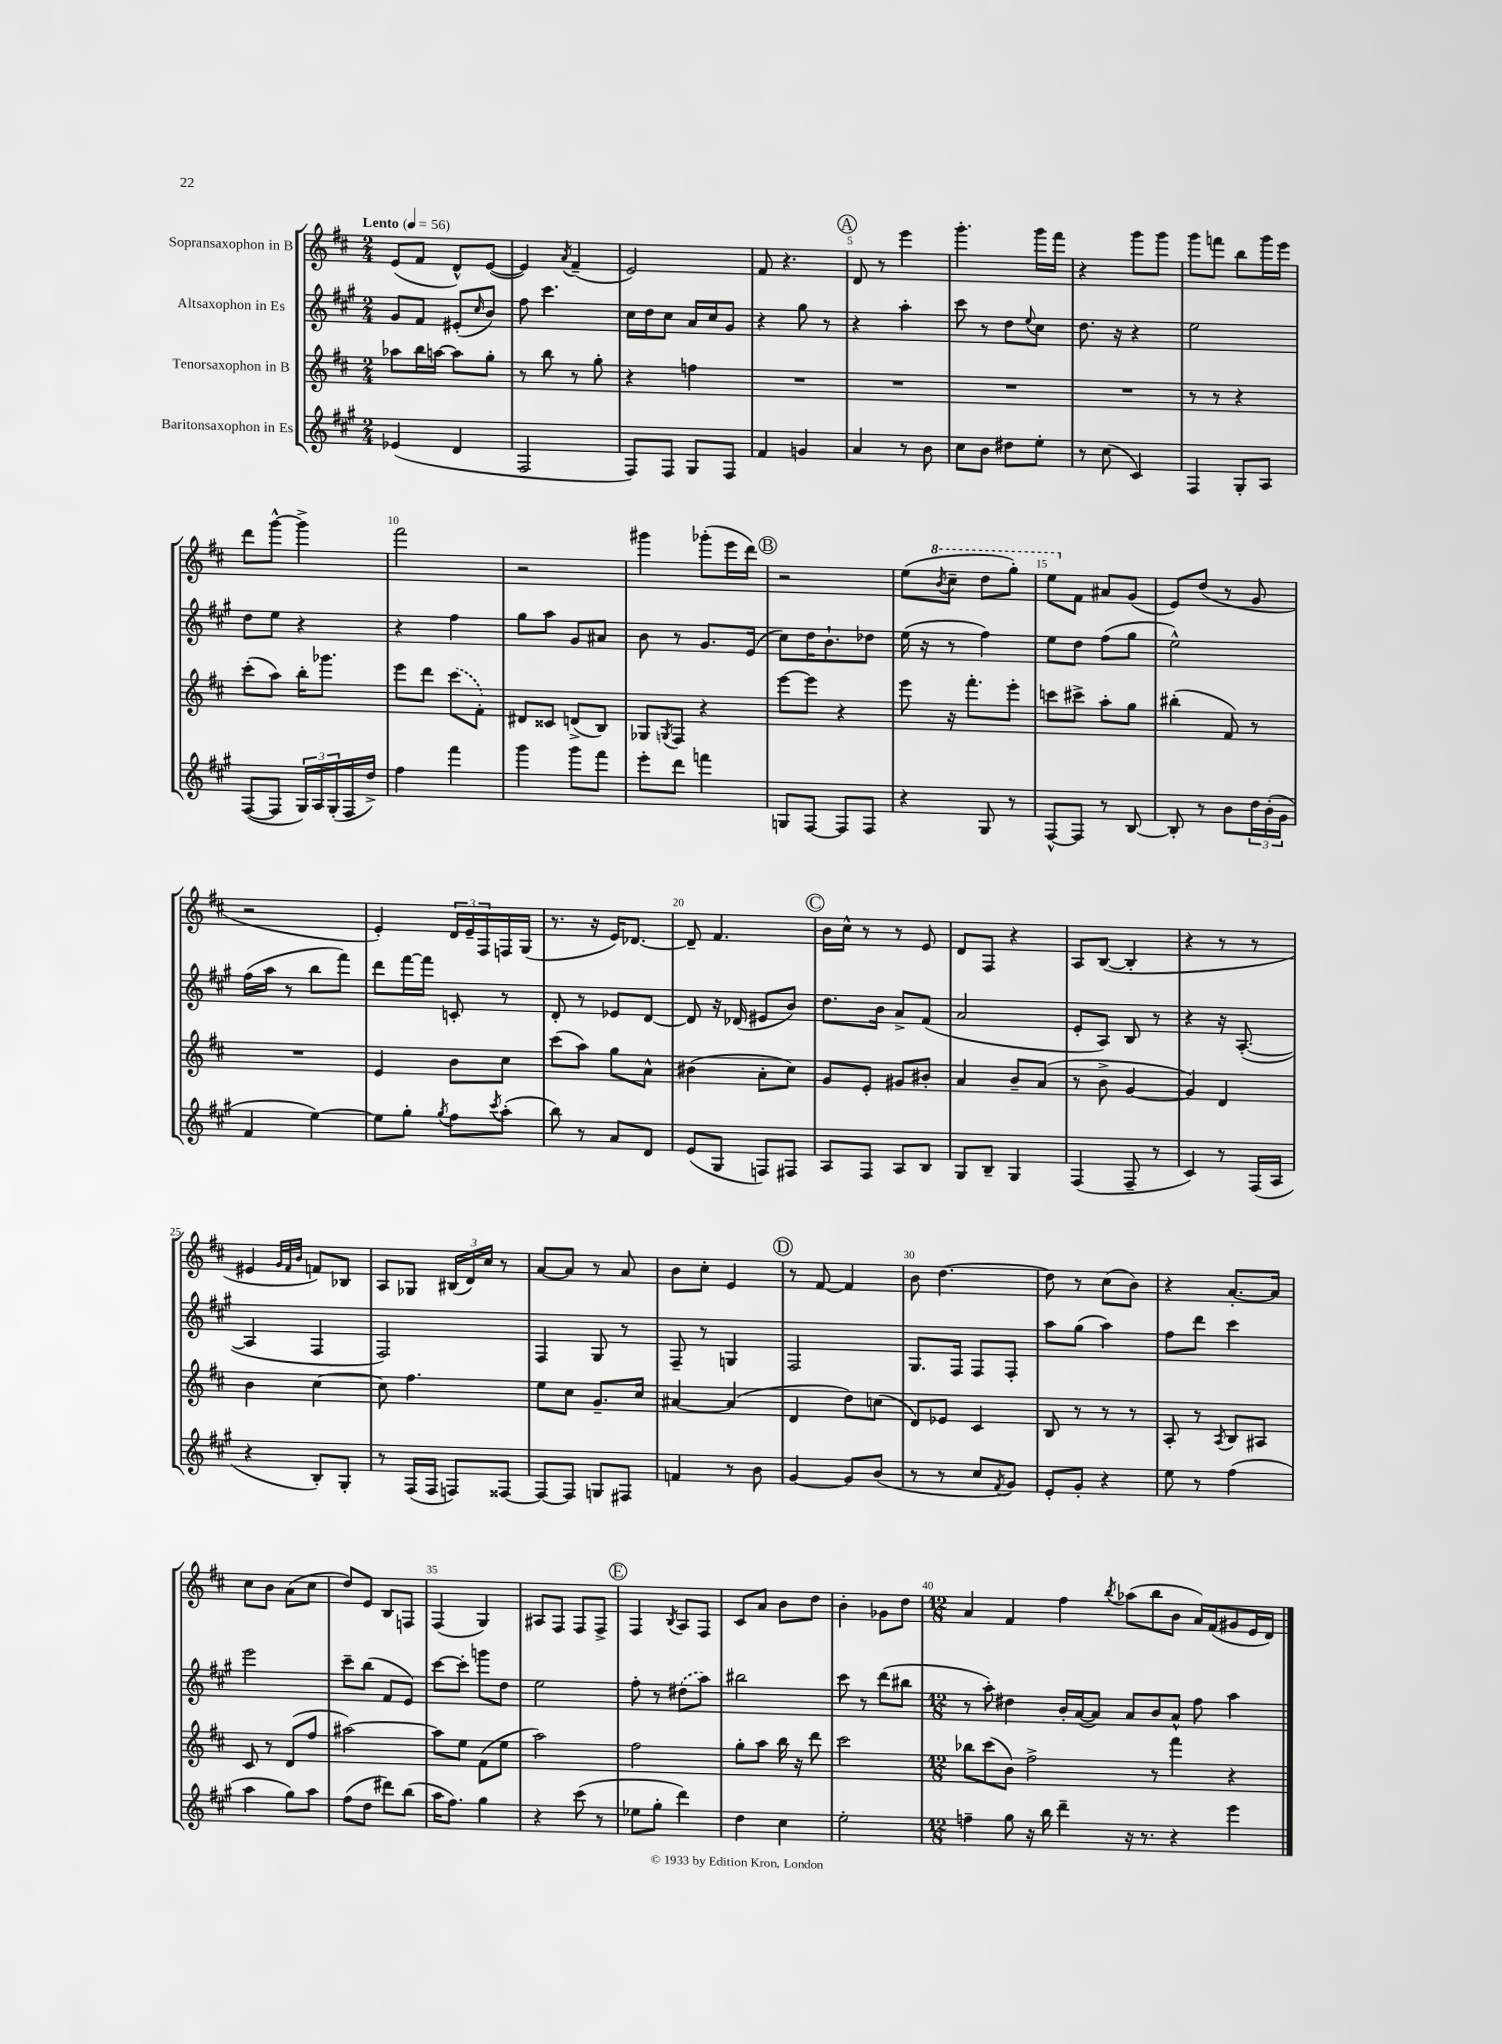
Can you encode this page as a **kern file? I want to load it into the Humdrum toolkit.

**kern	**kern	**kern	**kern
*staff4	*staff3	*staff2	*staff1
*clefG2	*clefG2	*clefG2	*clefG2
*k[f#c#g#]	*k[f#c#]	*k[f#c#g#]	*k[f#c#]
*M2/4	*M2/4	*M2/4	*M2/4
*MM56	*MM56	*MM56	*MM56
(4e-	8aa-	8g#	(8e
.	16bb	8f#	8f#
.	[16aa	.	.
4d	8aa]	(8e#'	8d^^)
.	.	16qqcc#	.
.	8gg'	8b)	([8e
=	=	=	=
2F#	8r	8ff#	4e])
.	8bb	4.ccc#	.
.	.	.	8qa
.	8r	.	(4f#~
.	8gg'	.	.
=	=	=	=
8F#)	4r	16cc#	2e)
.	.	16dd	.
8F#	.	8cc#	.
8G#	4ff	16a	.
.	.	16cc#	.
8F#	.	8g#	.
=	=	=	=
4f#	2r	4r	8f#
.	.	.	4.r
4g	.	8gg#	.
.	.	8r	.
=	=	=	=
4a	2r	4r	8d
.	.	.	8r
8r	.	4aa'	4eee
8b	.	.	.
=	=	=	=
8cc#	2r	8ccc#	4.ggg'
8b	.	8r	.
8dd#	.	8dd	.
.	.	8qqee	.
8ee'	.	8cc#	16ggg
.	.	.	16fff#
=	=	=	=
8r	2r	8.dd	4r
(8cc#	.	.	.
.	.	16r	.
4c#)	.	4r	8ggg
.	.	.	8ggg
=	=	=	=
4F#	8r	2ee	8ggg
.	8r	.	8fff
8G#'	4r	.	8bb
8A	.	.	16ggg
.	.	.	16eee
=	=	=	=
([8F#	(8ccc#'	8dd	8ddd
8F#]	8aa)	8ee	[8ggg^^
24G#)	16bb'	4r	4ggg^]
24A	.	.	.
.	8.ggg-	.	.
(24G#'	.	.	.
16F#	.	.	.
16dd^)	.	.	.
=	=	=	=
4ff#	8eee	4r	2fff#
.	8ddd	.	.
4fff#	(8ccc#	4ff#	.
.	8f#')	.	.
=	=	=	=
4ggg#	8d#	8gg#	2r
.	8c##	8aa	.
8ggg#	(8d^	8g#	.
8fff#	8B)	8a#	.
=	=	=	=
8eee'	8G-	8b	4ggg#
.	8qG	.	.
8ddd	8F#	8r	.
4fff	4r	8.g#	(8ggg-'
.	.	.	16eee
.	.	(16e	16ddd)
=	=	=	=
8G	[8eee	8cc#)	2r
[8F#	8eee]	16dd	.
.	.	8.b`	.
8F#]	4r	.	.
8F#	.	8dd-	.
=	=	=	=
4r	8eee	(16ee	(8ee
.	.	16r	.
.	.	.	8qbb
.	16r	8r	8ccc#~
.	8.fff#'	.	.
8G#	.	4ff#)	8ddd
8r	8eee'	.	8ggg')
=	=	=	=
[8F#^^	8ccc	8ee	8eee
8F#]	8ccc#^	8dd	8f#
8r	8aa'	(8ff#	8a#
[8B	8gg	8gg#	(8g
=	=	=	=
8B']	(4bb#'	2ee^^)	8e)
8r	.	.	(8dd
8b	8f#)	.	8r
24dd	8r	.	8g
(24b'	.	.	.
24g#	.	.	.
=	=	=	=
4f#	2r	(16ff#	2r
.	.	16aa	.
.	.	8r	.
[4ee)	.	8bb	.
.	.	8fff#)	.
=	=	=	=
8ee]	4e	8ddd	4e')
8gg#'	.	[16fff#	.
.	.	16fff#]	.
8qgg#	.	.	.
8ff#	8b	8c'	24d
.	.	.	24e~
.	.	.	24F#
8qccc#	.	.	.
(8aa'	8cc#	8r	16F
.	.	.	(16G
=	=	=	=
8bb)	(8ccc#	8d'	8.r
8r	8aa)	8r	.
.	.	.	16r
8a	8gg	8e-	16e)
.	.	.	[8.d-
8d	8a^^	[8d	.
=	=	=	=
(8e	(4b#	8d]	8d-~]
8G#	.	16r	4.f#
.	.	(16d-	.
8F)	8a'	8e#	.
8F#	8cc#)	8b)	.
=	=	=	=
8A	8g	8.dd	16b
.	.	.	16cc#^^
8F#	8e'	.	8r
.	.	16b	.
8A	8g#	8a^	8r
8B	8b#'	(8f#	8e
=	=	=	=
8G#	4a	2a	8d
8B~	.	.	8F#
4G#	8b~	.	4r
.	(8a	.	.
=	=	=	=
(4F#	8r	8e'	8A
.	8b^	8A)	([8B
8F#~	[4g	8B	4B']
8r	.	8r	.
=	=	=	=
4c#)	4g])	4r	4r
8r	4d	16r	8r
.	.	([8.A'	.
(16F#	.	.	8r
16A	.	.	.
=	=	=	=
4r	4b	4A]	4e#
.	.	.	32qqg
.	.	.	32qqf#
.	.	.	32qqb
8B')	[4cc#	4F#	8f)
8G#'	.	.	8B-
=	=	=	=
8r	8cc#]	2F#)	8A
(16F#	4.ff#	.	8G-
16F#	.	.	.
8F)	.	.	(24B#
.	.	.	24d)
.	.	.	24cc#
[8F##	.	.	8r
=	=	=	=
8F##_	8ee	4F#	[8a
8F##]	8cc#	.	8a]
8G	8.g~	8G#	8r
8F#	.	8r	8a
.	16cc#	.	.
=	=	=	=
4f	[4a#	8F#~	8b
.	.	8r	8cc#'
8r	(4a#]	4G	4e
8b	.	.	.
=	=	=	=
[4g#	4d	2F#	8r
.	.	.	[8f#
8g#]	8dd)	.	4f#]
(8b	(8cc	.	.
=	=	=	=
8r	8d)	8.G#	8b
8r	8e-	.	[4.dd
.	.	16F#	.
8cc#	4c#	8F#	.
8qf#	.	.	.
8g#)	.	8F#'	.
=	=	=	=
8e'	8B	8aa	8dd]
8g#'	8r	(8gg#	8r
4r	8r	4aa)	(8cc#
.	8r	.	8b)
=	=	=	=
8ee	8A'	8ff#	4r
8r	8r	8ddd	.
.	8qA	.	.
(4ff#	8B	4ccc#	[8.a'
.	8A#	.	.
.	.	.	16a]
=	=	=	=
4aa	8c#	2eee	8cc#
.	8r	.	8b
8gg#)	(8d	.	(8a
8aa	8ff#	.	8cc#
=	=	=	=
(8ff#	[2aa#)	8ccc#~	8dd)
8dd	.	(8bb	8e
8ddd#)	.	8f#	8B
(8bb	.	8e)	8F
=	=	=	=
16aa	8aa#]	[8ccc#	(4F#
8.ff#)	.	.	.
.	8ee	8ccc#']	.
4gg#	(8f#	8ggg	4G)
.	8ee	8dd	.
=	=	=	=
4r	2aa)	2ee	8A#
.	.	.	8F#
(8ccc#	.	.	8F#
8r	.	.	8F#^
=	=	=	=
8ee-	2ff#	8ff#'	4F#
8gg#'	.	8r	.
.	.	.	8qB
4ddd)	.	(8dd#	8A
.	.	8aa)	8F#
=	=	=	=
4dd	8gg'	2bb#	8c#
.	8aa	.	8a
4cc#	16bb	.	8b
.	16r	.	.
.	8ddd	.	8dd
=	=	=	=
2ee'	2ccc#	8ccc#	4b'
.	.	8r	.
.	.	(8ddd	8g-
.	.	8bb#	8dd
=	=	=	=
*M12/8	*M12/8	*M12/8	*M12/8
4ff~	8bb-	8r	4a
.	(8ccc#	8aa')	.
8gg#	8b)	4dd#	4f#
16r	2ff#^	.	.
16bb	.	.	.
4ddd~	.	16b'	4ff#
.	.	([16a	.
.	.	8a])	.
.	.	.	8qbb
16r	.	8a	(8aa-
8.r	.	.	.
.	8r	8b	8bb
4r	4fff#	8a^^	8b
.	.	8ff#	16a)
.	.	.	(16f#
4eee	4r	4aa	8g#
.	.	.	16e
.	.	.	16d)
==	==	==	==
*-	*-	*-	*-
